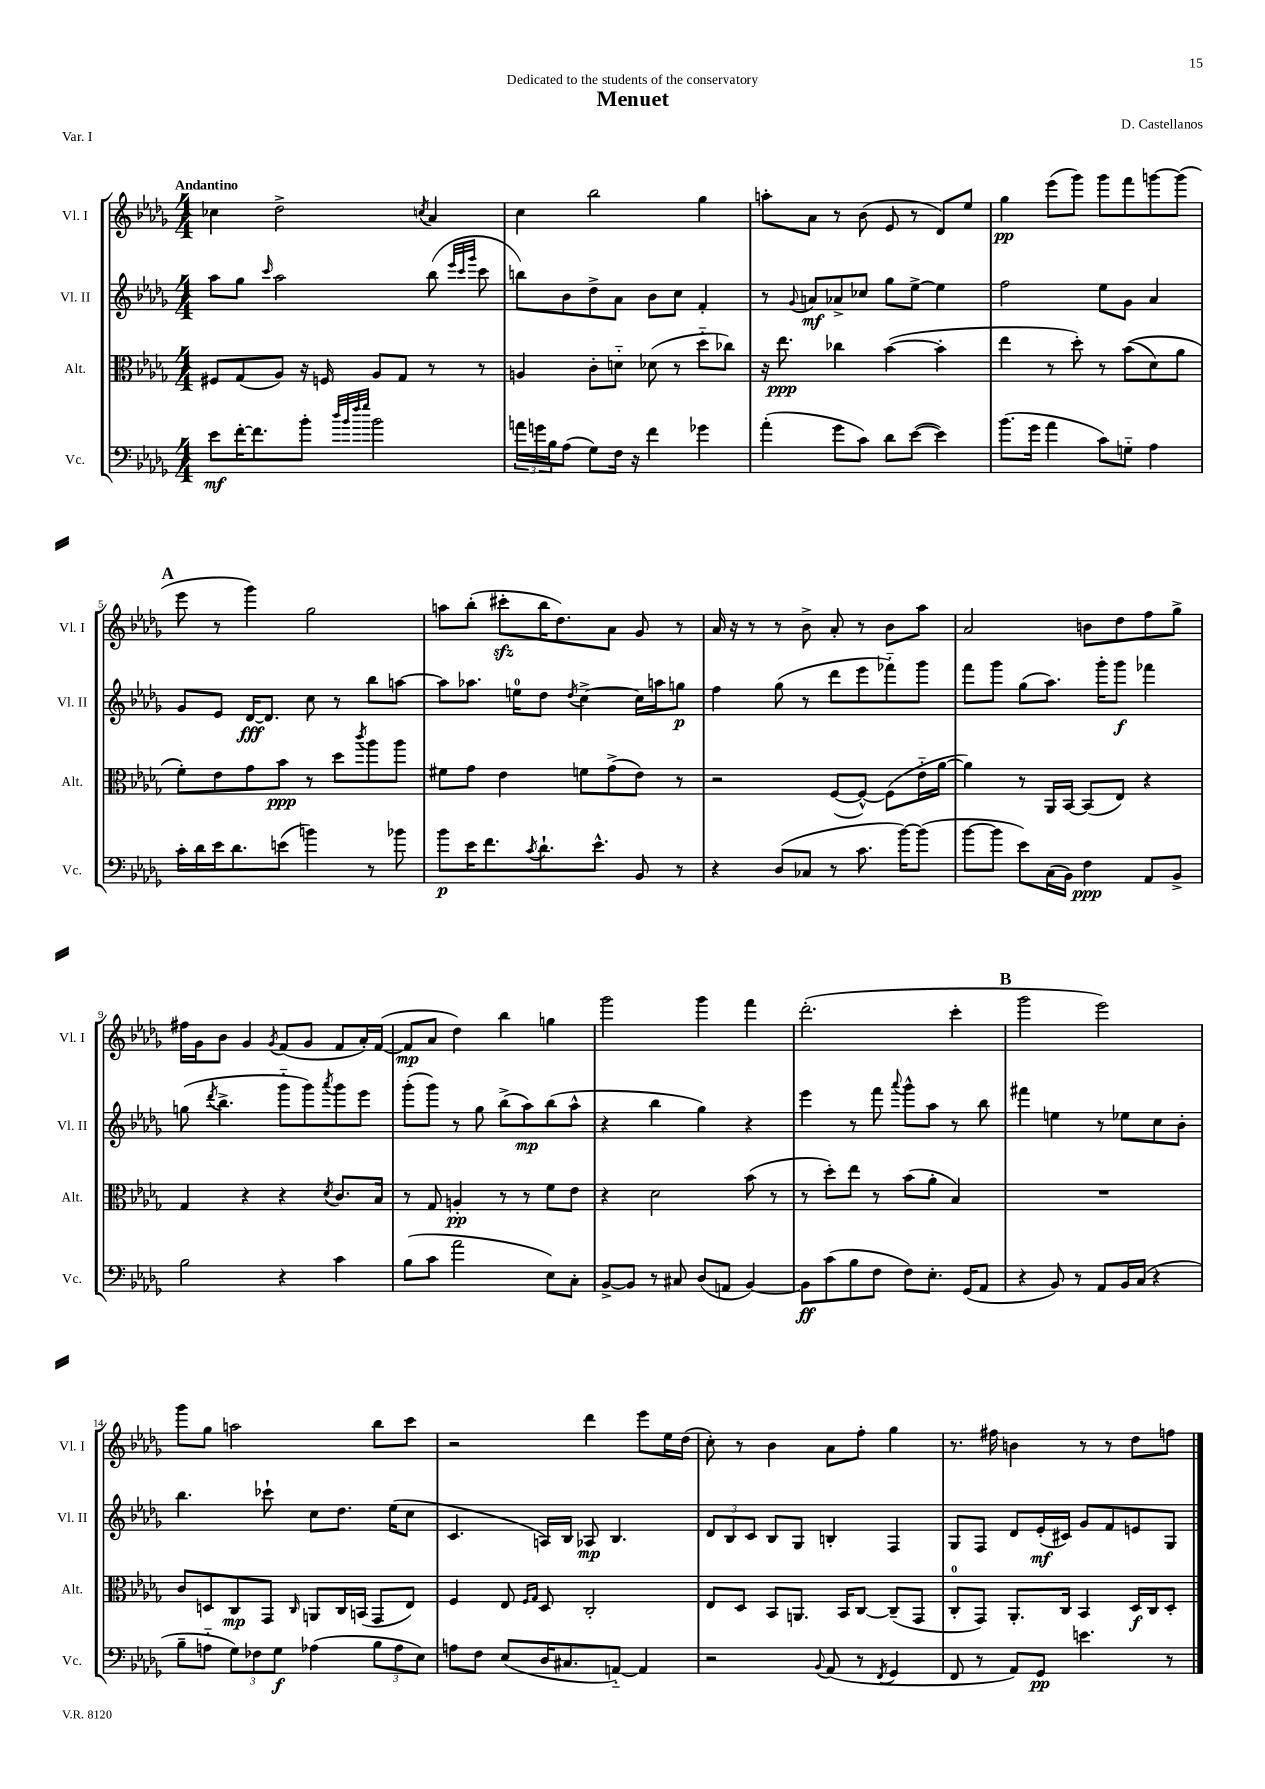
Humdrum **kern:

**kern	**dynam	**kern	**dynam	**kern	**dynam	**kern	**dynam
*part4	*part4	*part3	*part3	*part2	*part2	*part1	*part1
*staff4	*staff4	*staff3	*staff3	*staff2	*staff2	*staff1	*staff1
*I"Vc.	*	*I"Alt.	*	*I"Vl. II	*	*I"Vl. I	*
*I'Vc.	*	*I'Alt.	*	*I'Vl. II	*	*I'Vl. I	*
*clefF4	*	*clefC3	*	*clefG2	*	*clefG2	*
*k[b-e-a-d-g-]	*	*k[b-e-a-d-g-]	*	*k[b-e-a-d-g-]	*	*k[b-e-a-d-g-]	*
*M4/4	*	*M4/4	*	*M4/4	*	*M4/4	*
=1	=1	=1	=1	=1	=1	=1	=1
!	!	!	!	!	!	!LO:TX:a:B:t=Andantino	!
8e-\L	mf	8F#X/L	.	8aa-\L	.	4cc-X\	.
[16f'\K	.	(8G-/	.	8gg-\J	.	.	.
8.f\]	.	.	.	.	.	.	.
.	.	.	.	16qqccc/	.	.	.
.	.	8A-/J)	.	2aa-\	.	2dd-^\	.
8b-'\J	.	16r	.	.	.	.	.
.	.	16Fn/	.	.	.	.	.
32qqdd-/LLL	.	.	.	.	.	.	.
32qqb-/	.	.	.	.	.	.	.
32qqff/	.	.	.	.	.	.	.
32qqgg-/JJJ	.	.	.	.	.	.	.
2b-\	.	8A-/L	.	.	.	.	.
.	.	8G-/J	.	.	.	.	.
.	.	.	.	.	.	8qccn/	.
.	.	8r	.	(8bb-\	.	4a-/	.
.	.	.	.	32qqeee-/LLL	.	.	.
.	.	.	.	32qqccc/	.	.	.
.	.	.	.	32qqggg-/JJJ	.	.	.
.	.	8r	.	8ccc\	.	.	.
=2	=2	=2	=2	=2	=2	=2	=2
24an\LL	.	4An/	.	8bbn\L)	.	4cc\	.
24gn\	.	.	.	.	.	.	.
24B-\J	.	.	.	.	.	.	.
(8A-\J	.	.	.	8b-\	.	.	.
8G-\L)	.	8c'\L	.	8dd-^\	.	2bb-\	.
16F\Jk	.	8dn\J	.	8a-\J	.	.	.
16r	.	.	.	.	.	.	.
4f\	.	(8d-X\	.	8b-\L	.	.	.
.	.	8r	.	8cc\J	.	.	.
4g-X\	.	8dd-\L	.	4f'/	.	4gg-\	.
.	.	8cc-X\J)	.	.	.	.	.
=3	=3	=3	=3	=3	=3	=3	=3
(4a-'\	.	16r	.	8r	.	8aan'\L	.
.	.	8.ee-\	ppp	.	.	.	.
.	.	.	.	8qqg-/	.	.	.
.	.	.	.	8an/L	mf	8a-\J	.
8g-\L	.	4cc-X\	.	8a-X^/	.	8r	.
8c\J)	.	.	.	8cc-X/J	.	(8b-\	.
8d-\L	.	([4b-\	.	8gg-\L	.	8e-/	.
([8e-\J	.	.	.	[8ee-^\J	.	8r	.
4e-\])	.	4b-'\]	.	4ee-\]	.	8d-/L)	.
.	.	.	.	.	.	8ee-/J	.
=4	=4	=4	=4	=4	=4	=4	=4
(8.b-\L	.	4ee-\	.	2ff\	.	4gg-\	pp
16g-\Jk	.	.	.	.	.	.	.
4a-\	.	8r	.	.	.	(8eee-\L	.
.	.	8dd-'\)	.	.	.	8ggg-\J)	.
8c\L)	.	8r	.	8ee-\L	.	8ggg-\L	.
8Gn\J	.	((8b-\L	.	8g-\J	.	8fff\	.
4A-\	.	8d-\)	.	4a-/	.	[8gggn\	.
.	.	8a-\J	.	.	.	(8ggg\J]	.
!!LO:LB:g=z
!!LO:REH:place=s1:t=A
=5	=5	=5	=5	=5	=5	=5	=5
16c'\LL	.	8f'\L)	.	8g-/L	.	8eee-\	.
16d-\	.	.	.	.	.	.	.
16e-\J	.	8e-\	.	8e-/J	.	8r	.
8.d-\	.	.	.	.	.	.	.
.	.	8g-\	.	[16d-/KL	fff	4ggg-\)	.
.	.	.	.	8.d-/J]	.	.	.
(8en\J	.	8b-\J	ppp	.	.	.	.
4bn\)	.	8r	.	8cc\	.	2gg-\	.
.	.	8dd-\L	.	8r	.	.	.
.	.	8qccc/	.	.	.	.	.
8r	.	8aa-\	.	8bb-\L	.	.	.
8b-X\	.	8aa-\J	.	[8aan\J	.	.	.
=6	=6	=6	=6	=6	=6	=6	=6
8b-\L	p	8f#X\L	.	8aa\L]	.	8aan\L	.
16e-\K	.	8g-\J	.	8.aa-X\J	.	(8bb-'\J	.
8.f\	.	.	.	.	.	.	.
.	.	4e-\	.	.	.	8ccc#Xzz'\L	.
.	.	.	.	16een\KL	.	.	.
8qc/	.	.	.	.	.	.	.
8.d-`\	.	.	.	8dd-\J	.	16bb-\K	.
.	.	.	.	.	.	8.dd-\)	.
.	.	.	.	8qdd-/	.	.	.
.	.	8fn\L	.	[4cc^\	.	.	.
8.e-^^\J	.	.	.	.	.	.	.
.	.	(8g-^\	.	.	.	8a-\J	.
8BB-/	.	8e-\J)	.	16cc\LL]	.	8g-/	.
.	.	.	.	16aan\J	.	.	.
8r	.	8r	.	8ggn\J	p	8r	.
=7	=7	=7	=7	=7	=7	=7	=7
4r	.	2r	.	4ff\	.	16a-/	.
.	.	.	.	.	.	16r	.
.	.	.	.	.	.	8r	.
(8D-/L	.	.	.	(8gg-\	.	8r	.
8C-X/J	.	.	.	8r	.	8b-^\	.
8r	.	([8F/L	.	8ddd-\L	.	8a-'/	.
8.c\	.	8F^^/J_)	.	8eee-\	.	8r	.
.	.	(8F\L]	.	8fff-X\)	.	8b-\L	.
[16b-\KL)	.	.	.	.	.	.	.
(8b-\J]	.	16e-\L	.	8ggg-\J	.	8aa-\J	.
.	.	[16a-\JJ	.	.	.	.	.
=8	=8	=8	=8	=8	=8	=8	=8
[8b-\L	.	4a-\])	.	8fff\L	.	2a-/	.
8b-\J]	.	.	.	8ggg-\J	.	.	.
8e-\L)	.	8r	.	(8gg-\L	.	.	.
(16C\L	.	16AA-/LL	.	8.aa-\J)	.	.	.
16BB-\JJ)	.	[16BB-/JJ	.	.	.	.	.
4F\	ppp	(8BB-/L]	.	.	.	8bn\L	.
.	.	.	.	16ggg-'\KL	.	.	.
.	.	8E-/J)	.	8ggg-\J	f	8dd-\	.
8AA-/L	.	4r	.	4fff-X\	.	8ff\	.
8BB-^/J	.	.	.	.	.	8gg-^\J	.
!!LO:LB:g=z
=9	=9	=9	=9	=9	=9	=9	=9
2B-\	.	4G-/	.	(8ggn\	.	16ff#X\LL	.
.	.	.	.	.	.	16g-\J	.
.	.	.	.	8qddd-/	.	.	.
.	.	.	.	4.bb-^\	.	8b-\J	.
.	.	4r	.	.	.	4g-/	.
.	.	.	.	.	.	8qg-/	.
4r	.	4r	.	8ggg-\L	.	(8f/L	.
.	.	.	.	8ggg-\)	.	8g-/J	.
.	.	8qd-/	.	8qaaa-/	.	.	.
4c\	.	8.c/L	.	8ggg-\	.	8f/L	.
.	.	.	.	8eee-\J	.	16a-'/L)	.
.	.	16B-/Jk	.	.	.	([16f/JJ	.
=10	=10	=10	=10	=10	=10	=10	=10
(8B-\L	.	8r	.	(8ggg-'\L	.	8f/L]	mp
8c\J	.	8G-/	.	8ggg-\J)	.	8a-/J	.
2a-\	.	4An'/	pp	8r	.	4dd-\)	.
.	.	.	.	8gg-\	.	.	.
.	.	8r	.	(8bb-^\L	.	4bb-\	.
.	.	8r	.	8aa-\)	mp	.	.
8E-\L)	.	8f\L	.	(8bb-\	.	4ggn\	.
8C'\J	.	8e-\J	.	8aa-^^\J	.	.	.
=11	=11	=11	=11	=11	=11	=11	=11
[8BB-^/L	.	4r	.	4r	.	2ggg-\	.
8BB-/J]	.	.	.	.	.	.	.
8r	.	2d-\	.	4bb-\	.	.	.
8C#X/	.	.	.	.	.	.	.
(8D-/L	.	.	.	4gg-\)	.	4ggg-\	.
8AAn/J	.	.	.	.	.	.	.
[4BB-/)	.	(8b-\	.	4r	.	4fff\	.
.	.	8r	.	.	.	.	.
=12	=12	=12	=12	=12	=12	=12	=12
8BB-\L]	ff	8r	.	4eee-\	.	(2.ddd-'\	.
(8c\	.	8dd-'\L)	.	.	.	.	.
8B-\	.	8ee-\J	.	8r	.	.	.
8F\J	.	8r	.	8fff\	.	.	.
.	.	.	.	8qqaaa-/	.	.	.
8F\L)	.	(8b-\L	.	8ggg-^^\L	.	.	.
8.E-'\J	.	8a-'\J	.	8aa-\J	.	.	.
.	.	4B-/)	.	8r	.	4ccc'\	.
(16GG-/KL	.	.	.	.	.	.	.
8AA-/J	.	.	.	8bb-\	.	.	.
!!LO:REH:place=s1:t=B
=13	=13	=13	=13	=13	=13	=13	=13
4r	.	1r	.	4fff#X\	.	2ggg-\	.
8BB-/)	.	.	.	4een\	.	.	.
8r	.	.	.	.	.	.	.
8AA-/L	.	.	.	8r	.	2eee-\)	.
16BB-/L	.	.	.	8ee-X\L	.	.	.
(16C/JJ	.	.	.	.	.	.	.
4r	.	.	.	8cc\	.	.	.
.	.	.	.	8b-'\J	.	.	.
!!LO:LB:g=z
=14	=14	=14	=14	=14	=14	=14	=14
8B-~\L	.	8c/L	.	4.bb-\	.	8ggg-\L	.
8An\J	.	8Dn/	.	.	.	8gg-\J	.
12G-\L)	.	8C/	mp	.	.	2aan\	.
12F-X\	.	.	.	.	.	.	.
.	.	8GG-/J	.	8ccc-X`\	.	.	.
12G-\J	f	.	.	.	.	.	.
.	.	16qqC/	.	.	.	.	.
(4A-X\	.	8AAn/L	.	8cc\L	.	.	.
.	.	16C/L	.	8.dd-\J	.	.	.
.	.	(16BBn/JJ	.	.	.	.	.
12B-\L	.	8GG-/L	.	.	.	8bb-\L	.
.	.	.	.	(16ee-\KL	.	.	.
12A-\	.	.	.	.	.	.	.
.	.	8E-/J)	.	8cc\J	.	8ccc\J	.
12E-\J)	.	.	.	.	.	.	.
=15	=15	=15	=15	=15	=15	=15	=15
8An\L	.	4F/	.	4.c/	.	2r	.
8F\J	.	.	.	.	.	.	.
(8E-/L	.	8E-/	.	.	.	.	.
.	.	16qqF/LL	.	.	.	.	.
.	.	16qqG-/JJ	.	.	.	.	.
16D-/K	.	8D-/	.	16An/LL)	.	.	.
8.C#X/	.	.	.	16B-/JJ	.	.	.
.	.	2C'/	.	8A-X/	mp	4ddd-\	.
[8AAn/J)	.	.	.	4.B-/	.	.	.
4AA/]	.	.	.	.	.	8eee-\L	.
.	.	.	.	.	.	16ee-\L	.
.	.	.	.	.	.	(16dd-\JJ	.
=16	=16	=16	=16	=16	=16	=16	=16
2r	.	8E-/L	.	12d-/L	.	8cc'\)	.
.	.	.	.	12B-/	.	.	.
.	.	8D-/J	.	.	.	8r	.
.	.	.	.	12c/J	.	.	.
.	.	8BB-/L	.	8B-/L	.	4b-\	.
.	.	8.AAn/J	.	8G-/J	.	.	.
8qqBB-/	.	.	.	.	.	.	.
(8AA-/	.	.	.	4Bn'/	.	8a-\L	.
.	.	16BB-/KL	.	.	.	.	.
8r	.	[8C/J	.	.	.	8ff'\J	.
8qFF/	.	.	.	.	.	.	.
4GG-/	.	(8C~/L]	.	4F/	.	4gg-\	.
.	.	8GG-/J	.	.	.	.	.
=17	=17	=17	=17	=17	=17	=17	=17
8FF/	.	8C'/L	.	8G-/L	.	8.r	.
8r	.	8GG-/J)	.	8F/J	.	.	.
.	.	.	.	.	.	16ff#X\	.
8AA-/L)	.	8.AA-'/L	.	8d-/L	.	4bn\	.
8GG-/J	pp	.	.	(16e-'/L	mf	.	.
.	.	16C/Jk	.	16c#X/JJ)	.	.	.
4.en\	.	4BB-/	.	8g-/L	.	8r	.
.	.	.	.	8f/	.	8r	.
.	.	16D-/LL	f	8en/	.	8dd-\L	.
.	.	16C/J	.	.	.	.	.
8r	.	8D-'/J	.	8G-/J	.	8ffn\J	.
==	==	==	==	==	==	==	==
*-	*-	*-	*-	*-	*-	*-	*-
